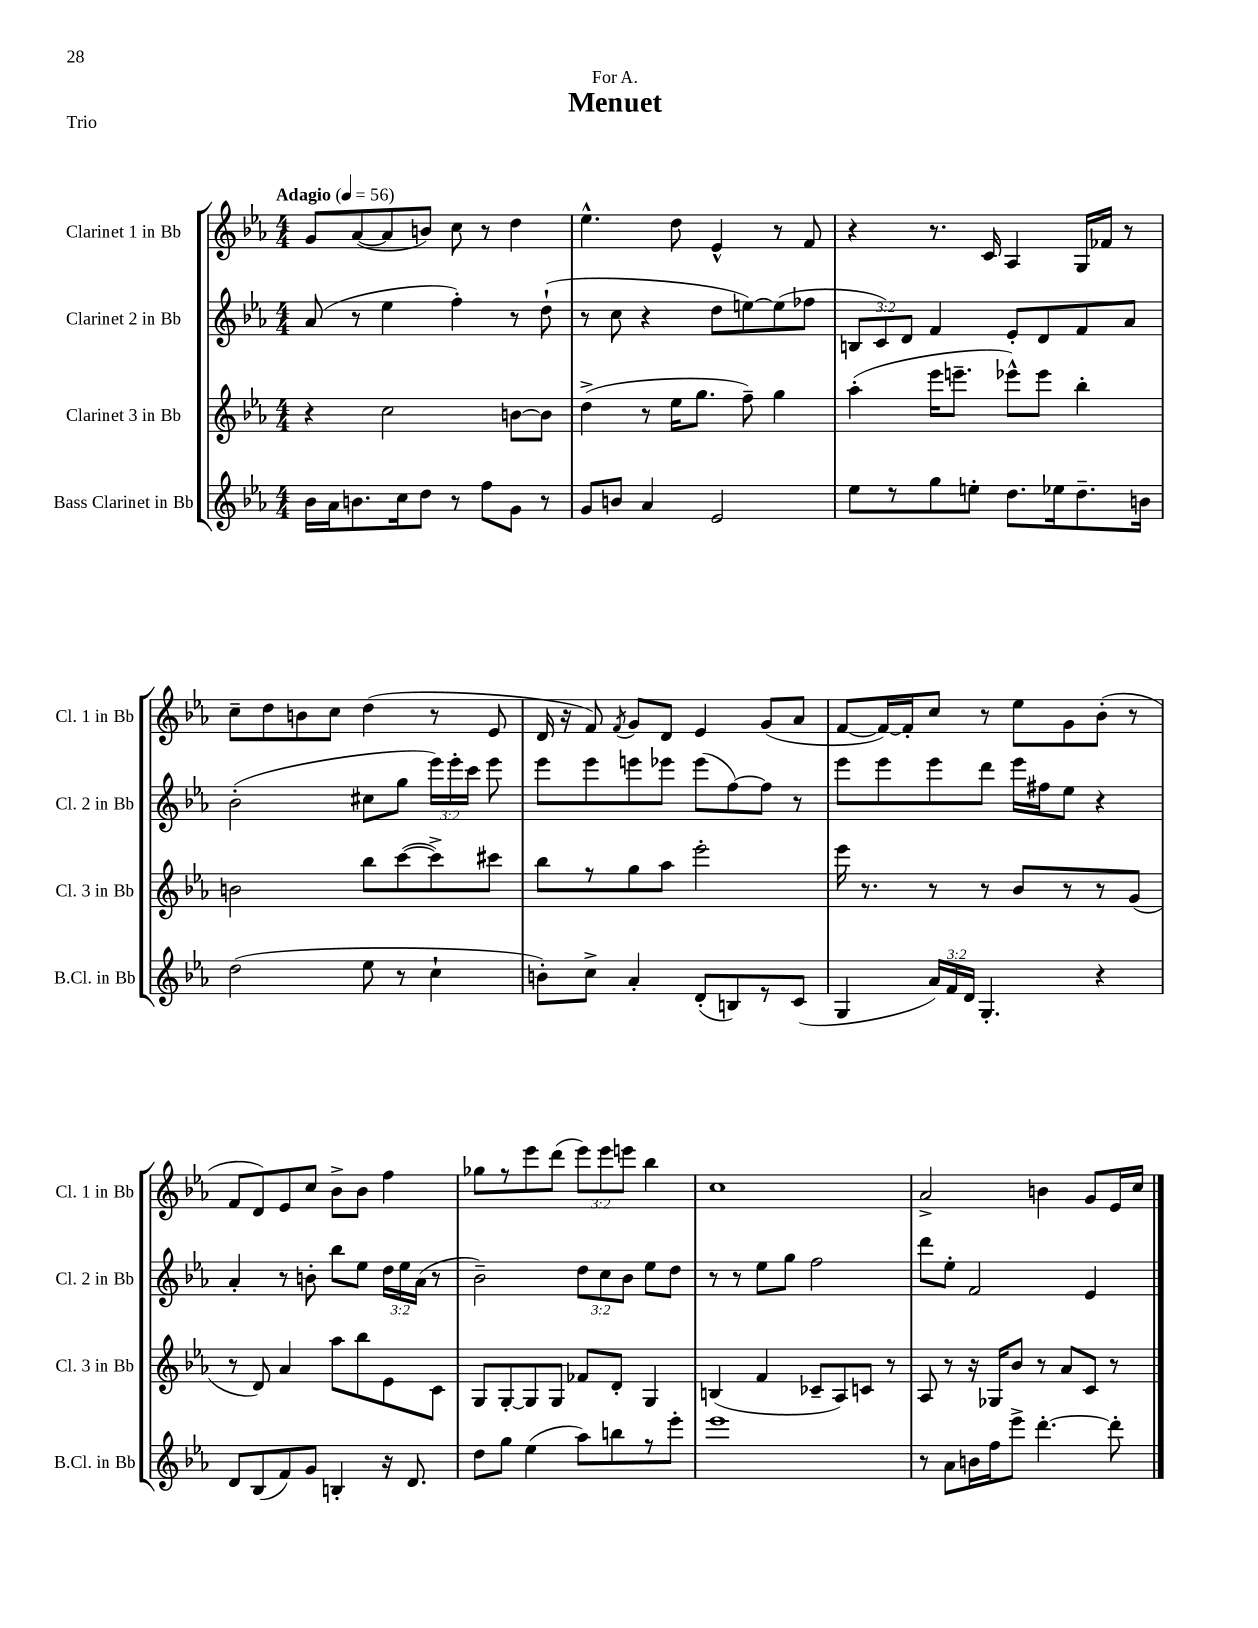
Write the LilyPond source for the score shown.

\header { title = "Menuet" dedication = "For A." piece = "Trio" }
<<
\new StaffGroup <<
\new Staff = "s0" \with { instrumentName = "Clarinet 1 in Bb" shortInstrumentName = "Cl. 1 in Bb" } {
    \clef treble \key ees \major \numericTimeSignature \time 4/4 \override Staff.TupletNumber.text = #tuplet-number::calc-fraction-text \tempo "Adagio" 4 = 56
    \autoBeamOff g'8[ aes'8~( aes'8 b'8]) c''8 r8 d''4 |
    ees''4.-^ d''8 ees'4-^ r8 f'8 |
    r4 r8. c'16 aes4 g16[ fes'16] r8 |
    c''8[-- d''8 b'8 c''8] d''4( r8 ees'8 |
    d'16 r16 f'8) \acciaccatura { f'8 } g'8[ d'8] ees'4 g'8[( aes'8] |
    f'8[~ f'16~) f'16-. c''8] r8 ees''8[ g'8 bes'8]-.( r8 |
    f'8[ d'8) ees'8 c''8] bes'8[-> bes'8] f''4 |
    ges''8[ r8 ees'''8 d'''8]( \tuplet 3/2 { ees'''8[) ees'''8 e'''8] } bes''4 |
    c''1 |
    aes'2-> b'4 g'8[ ees'16 c''16] \bar "|." |
}
\new Staff = "s1" \with { instrumentName = "Clarinet 2 in Bb" shortInstrumentName = "Cl. 2 in Bb" } {
    \clef treble \key ees \major \numericTimeSignature \time 4/4 \override Staff.TupletNumber.text = #tuplet-number::calc-fraction-text
    \autoBeamOff aes'8( r8 ees''4 f''4-.) r8 d''8-!( |
    r8 c''8 r4 d''8[ e''8~) e''8( fes''8] |
    \tuplet 3/2 { b8[ c'8) d'8] } f'4 ees'8[-. d'8 f'8 aes'8] |
    bes'2-.( cis''8[ g''8] \tuplet 3/2 { ees'''16[) ees'''16-. c'''16] } ees'''8 |
    ees'''8[ ees'''8 e'''8 ees'''8] ees'''8[( f''8~) f''8] r8 |
    ees'''8[ ees'''8 ees'''8 d'''8] ees'''16[ fis''16 ees''8] r4 |
    aes'4-. r8 b'8-. bes''8[ ees''8] \tuplet 3/2 { d''16[ ees''16 aes'16]( } r8 |
    bes'2--) \tuplet 3/2 { d''8[ c''8 bes'8] } ees''8[ d''8] |
    r8 r8 ees''8[ g''8] f''2 |
    d'''8[ ees''8]-. f'2 ees'4 \bar "|." |
}
\new Staff = "s2" \with { instrumentName = "Clarinet 3 in Bb" shortInstrumentName = "Cl. 3 in Bb" } {
    \clef treble \key ees \major \numericTimeSignature \time 4/4
    \autoBeamOff r4 c''2 b'8[~ b'8] |
    d''4->( r8 ees''16[ g''8.] f''8--) g''4 |
    aes''4-.( ees'''16[ e'''8.]-- ees'''8[-^) ees'''8] bes''4-. |
    b'2 bes''8[ c'''8~( c'''8->) cis'''8] |
    bes''8[ r8 g''8 aes''8] ees'''2-. |
    ees'''16 r8. r8 r8 bes'8[ r8 r8 g'8]( |
    r8 d'8) aes'4 aes''8[ bes''8 ees'8 c'8] |
    g8[ g8~-. g8 g8] fes'8[ d'8]-. g4 |
    b4( f'4 ces'8[-- aes8) c'8] r8 |
    aes8 r8 r16 ges16[ bes'8] r8 aes'8[ c'8] r8 \bar "|." |
}
\new Staff = "s3" \with { instrumentName = "Bass Clarinet in Bb" shortInstrumentName = "B.Cl. in Bb" } {
    \clef treble \key ees \major \numericTimeSignature \time 4/4 \override Staff.TupletNumber.text = #tuplet-number::calc-fraction-text
    \autoBeamOff bes'16[ aes'16 b'8. c''16 d''8] r8 f''8[ g'8] r8 |
    g'8[ b'8] aes'4 ees'2 |
    ees''8[ r8 g''8 e''8]-. d''8.[ ees''16 d''8.-- b'16] |
    d''2( ees''8 r8 c''4-! |
    b'8[-.) c''8]-> aes'4-. d'8[-.( b8) r8 c'8]( |
    g4 \tuplet 3/2 { aes'16[) f'16 d'16] } g4.-. r4 |
    d'8[ bes8( f'8) g'8] b4-. r16 d'8. |
    d''8[ g''8] ees''4( aes''8[) b''8 r8 ees'''8]-. |
    ees'''1 |
    r8 aes'8[ b'16 f''16 ees'''8]-> d'''4.~-. d'''8-. \bar "|." |
}
>>
>>
\layout { \context { \Score \remove "Bar_number_engraver" } }
